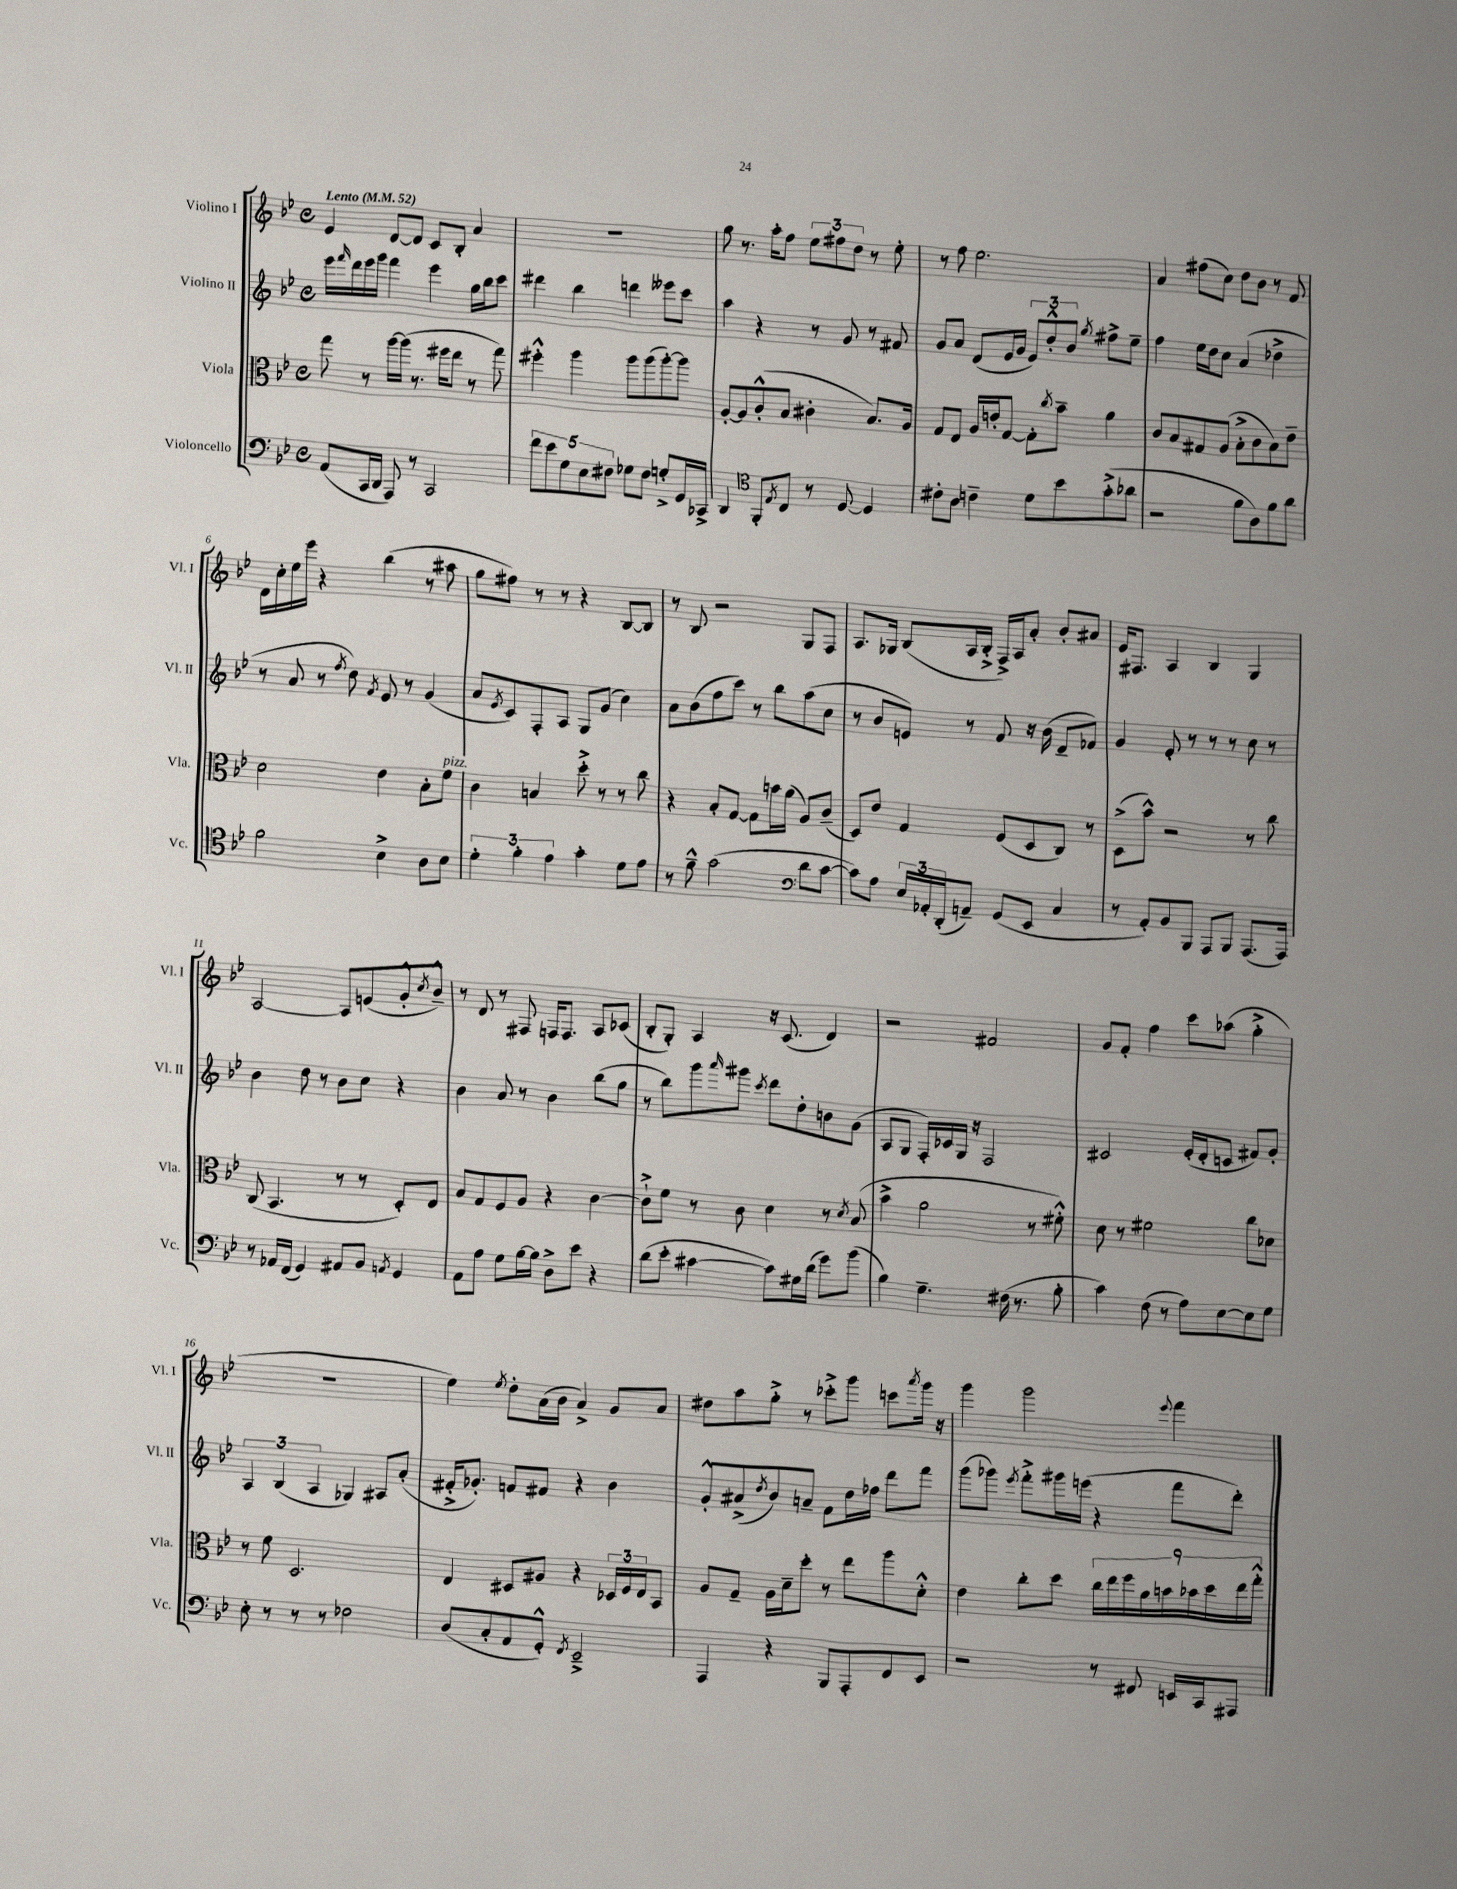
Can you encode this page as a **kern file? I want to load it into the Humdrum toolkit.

**kern	**kern	**kern	**kern
*part4	*part3	*part2	*part1
*staff4	*staff3	*staff2	*staff1
*I"Violoncello	*I"Viola	*I"Violino II	*I"Violino I
*I'Vc.	*I'Vla.	*I'Vl. II	*I'Vl. I
*clefF4	*clefC3	*clefG2	*clefG2
*k[b-e-]	*k[b-e-]	*k[b-e-]	*k[b-e-]
*M4/4	*M4/4	*M4/4	*M4/4
*met(c)	*met(c)	*met(c)	*met(c)
*MM52	*MM52	*MM52	*MM52
=1	=1	=1	=1
!	!	!	!LO:TX:a:B:t=Lento
(8AA/L	8gg\	16eee-\LL	4e-/
.	.	16qqfff/	.
.	.	16ddd\	.
16CC/L	8r	16eee-\	.
16DD/JJ	.	16ggg\JJ	.
8AAA/)	[16aa\LL	4fff\	[8d/L
.	(16aa\JJ]	.	.
8r	8.r	.	8d/J]
2CC/	.	4eee-\	8c/L
.	16ff#X\KL	.	.
.	8ee-\J	.	8B-'/J
.	8r	16gg\LL	4a/
.	.	16bb-\J	.
.	8gg\)	8ccc\J	.
=2	=2	=2	=2
10f\L	4ff#X'^^\	4ddd#X\	1r
10e-\	.	.	.
10G\	.	.	.
.	4aa\	4bb-\	.
10E-\	.	.	.
10F#X\J	.	.	.
8G-X\L	8aa\L	4dddn\	.
8F#\J	(8aa\	.	.
8Gn'^/L	[8aa'\)	8eee--X\L	.
16GG/L	8aa\J]	8ccc\J	.
16CC-X^/JJ	.	.	.
=3	=3	=3	=3
4DD/	[8A'/L	4aa\	8gg\
.	8A/]	.	8.r
*clefC4	*	*	*
8FF'/L	(8c'^^/	4r	.
.	.	.	16aa'\KL
8qE-/	.	.	.
8C/J	8B-/J	.	8ff\J
8r	4c#X'\	8r	12ee-\L
.	.	.	12ff#X\
[8D/	.	8g/	.
.	.	.	12dd\J
4D/]	8.B-/L)	8r	8r
.	.	8f#X/	8ee-'\
.	16A/Jk	.	.
=4	=4	=4	=4
8c#X'\L	8G/L	8g/L	8r
8A\J	8E-/J	8a/J	8ff\
4cn~\	16A/LL	(8d/L	2.ee-\
.	16en'/J	.	.
.	[8G/J	16e-/L	.
.	.	16g/JJ	.
8d\L	8G'\L]	12e-/L)	.
.	.	12dd'^^/	.
.	8qcc/	.	.
8b-\	8b-~\J	.	.
.	.	12b-/J	.
.	.	8qgg/	.
(8g'^\	4a\	8ff#X^\L	.
8a-X\J	.	8ee-~\J	.
=5	=5	=5	=5
2r	8c/L	4ff\	4a/
.	8B-/	.	.
.	8G#X/	16ee-\LL	(8ff#X\L
.	.	16dd\J	.
.	(8A/J	8cc\J	8cc\J)
8f\L	8B-'^\L	(4a/	8dd\L
8A\)	8c\	.	8b-\J
8f\	8B-\)	4dd-X^\	8r
8a\J	8e-~\J	.	8f/
!!LO:LB:g=z
=6	=6	=6	=6
2f\	2d\	8r	16d\LL
.	.	.	16cc'\
.	.	8a/	16ee-\
.	.	.	16eee-\JJ
.	.	8r	4r
.	.	8qff/	.
.	.	8dd\)	.
.	.	8qf/	.
4B-^\	4e-\	8e-/	(4bb-\
.	.	8r	.
8A\L	8B-'\L	(4g/	8r
!	!LO:TX:a:i:t=pizz.	!	!
8B-\J	8f\J	.	8aa#X\
=7	=7	=7	=7
6d'\	4c\	8a/L	8gg\L
.	.	8qe-/	.
.	.	8c/)	8ff#X\J)
6f'\	.	.	.
.	4Bn/	8F'/	8r
6e-\	.	.	.
.	.	8A/J	8r
4g'\	8dd'^\	8G/L	4r
.	8r	(8g/J	.
8d\L	8r	4cc\)	[8B-/L
8e-\J	8cc\	.	8B-/J]
=8	=8	=8	=8
8r	4r	8a\L	8r
8f~^^\	.	(8b-\	8B-/
(2g\	8B-'/L	8ff\	2r
.	[8G/J	8ccc\J)	.
.	8G\L]	8r	.
.	16bn\L	8bb-\L	.
.	(16a\JJ	.	.
*clefF4	*	*	*
8d\L	8A/L)	(8aa\	8G/L
[8c\J	(8c~/J	8cc\J	8F/J
=9	=9	=9	=9
8c\L])	8D/L)	8r	8.A/L
8A\J	8e-/J	8b-/L	.
.	.	.	16G-X/Jk
24E-/LL	4G/	8en/J)	(8B-/L
24AA-X'/	.	.	.
(24DD'/J	.	.	.
8AAn~/J)	.	8r	16A/L
.	.	.	16B-'^/JJ
(8GG/L	(8F/L	8f/	16F^/LL)
.	.	.	16A/J
8EE-/J	8D/	16r	8a'/J
.	.	(16b-\	.
4C/	8C/J)	8d~/L	8b-'/L
.	8r	8f-X/J)	8a#X/J
=10	=10	=10	=10
8r	(8D^\L	4g/	16e-/KL
.	.	.	8.F#X/J
8AA'/L)	8b-^^\J)	.	.
8BB-/	2r	8e-'/	4A/
8BBB-/J	.	8r	.
8AAA/L	.	8r	4B-/
8BBB-/J	.	8r	.
(8.AAA/L	8r	8cc\	4G/
.	8cc\	8r	.
16AAA/Jk)	.	.	.
!!LO:LB:g=z
=11	=11	=11	=11
8r	(8C/	4b-\	[2A/
16AA-X/LL	4.BB-/	.	.
(16FF/JJ	.	.	.
4GG/)	.	8dd\	.
.	.	8r	.
8AA#X/L	8r	8b-\L	8A/L]
8BB-/J	8r	8cc\J	(8en/
8qAAn/	.	.	.
4GG/	8D'/L)	4r	8g'^^/
.	.	.	8qcc/
.	8E-/J	.	8b-~^^/J)
=12	=12	=12	=12
8AA\L	8B-/L	4b-\	8r
8A\J	8G/	.	8d/
8G\L	8F/	8a/	8r
[16B-\L	8A/J	8r	8F#X/
16B-\JJ]	.	.	.
8D^\L	4r	4b-\	16Fn/KL
.	.	.	8.F/J
8e-\J	.	.	.
4r	[4c\	(8bb-\L	8A/L
.	.	8gg\J	(8c-X/J
=13	=13	=13	=13
(8d\L	8c`^\L]	8r	8B-'/L
8e-'\J	8f\J	8bb-\L)	8G'/J)
[4c#X\	8r	8ggg\	4A/
.	.	16qqaaa/	.
.	8c\	8ggg#X\J	.
.	.	8qccc/	.
8c#\L])	4d\	8ddd\L	16r
.	.	.	(8.c/
16G#X\L	.	8dd'\	.
(16d\JJ	.	.	.
8g\L)	8r	8bn\	4d/)
.	8qd/	.	.
(8b-\J	(8B-/	(8g\J	.
=14	=14	=14	=14
4B-\)	4b-^\	8A/L	2r
.	.	8G/J	.
4.G~\	2a\	16F'/LL)	.
.	.	16c-X/	.
.	.	16G/JJ	.
.	.	16r	.
.	.	2F/	2f#X/
(16F#X\	.	.	.
8.r	.	.	.
.	8r	.	.
8B-'\	8f#X'^^\)	.	.
=15	=15	=15	=15
4c\)	8d\	2c#X/	8g/L
.	8r	.	8f'/J
(8F\	2f#X\	.	4ff\
8r	.	.	.
8A\L)	.	(16e-'/LL	8ccc\L
.	.	16d'/J	.
[8E-\	.	8cn/J	(8aa-X\J
8E-\]	8cc\L	8f#X/L)	4gg'^\
8G\J	8d-X\J	8g'/J	.
!!LO:LB:g=z
=16	=16	=16	=16
8E-'\	8r	6A/	1r
8r	8f\	.	.
.	.	(6B-/	.
8r	2.D/	.	.
.	.	6A/	.
8r	.	.	.
2F-X\	.	4G-X/)	.
.	.	8A#X/L	.
.	.	(8a'/J	.
=17	=17	=17	=17
(8D/L	4E-/	16f#X'^/KL	4ee-\)
.	.	8.g-X'/J)	.
8C'/	.	.	.
.	.	.	8qee-/
8AA/	8D#X/L	8fn/L	8dd'\L
8GG'^^/J)	8A#X/J	8f#X/J	(16a\L
.	.	.	16b-\JJ
8qFF/	.	.	.
2EE-~^/	4r	4r	4a^/)
.	24D-X/LL	4b-\	8g/L
.	24F/	.	.
.	24E-/J	.	.
.	8BB-/J	.	8a/J
=18	=18	=18	=18
4AAA/	8A/L	8g'^^/L	8dd#X\L
.	8G~/J	(8a#X^/	8aa\
.	.	8qdd/	.
4r	16A\LL	8b-/)	8gg'^\J
.	16d~\J	.	.
.	8dd'\J	8an~/J	8r
8BBB-/L	8r	8f\L	8ccc-X'^\L
8AAA'/	8ee-\L	16dd\L	8ggg\J
.	.	16ff-X\JJ	.
8FF/	8aa\	8ddd\L	8cccn\L
.	.	.	8qaaa/
8EE-/J	8d'^^\J	8fff\J	16ggg\Jk
.	.	.	16r
=19	=19	=19	=19
2r	4e-\	(8ggg\L	4ggg\
.	.	8ggg-X\J)	.
.	.	8qeee-/	.
.	8cc'\L	8fff'^\L	2ggg\
.	8dd\J	16ggg#X\L	.
.	.	(16eeen\JJ	.
8r	18cc\LL	4r	.
.	18ee-\	.	.
.	18ff\	.	.
8FF#X/	.	.	.
.	18a\	.	.
.	18bn\	.	.
.	.	.	8qqeee-/
16EEn/LL	.	8fff\L	4fff\
.	18b-X\	.	.
16CC/J	.	.	.
.	18dd\	.	.
8AAA#X/J	.	8ddd'\J)	.
.	18ee-\	.	.
.	18gg'^^\JJ	.	.
==	==	==	==
*-	*-	*-	*-
